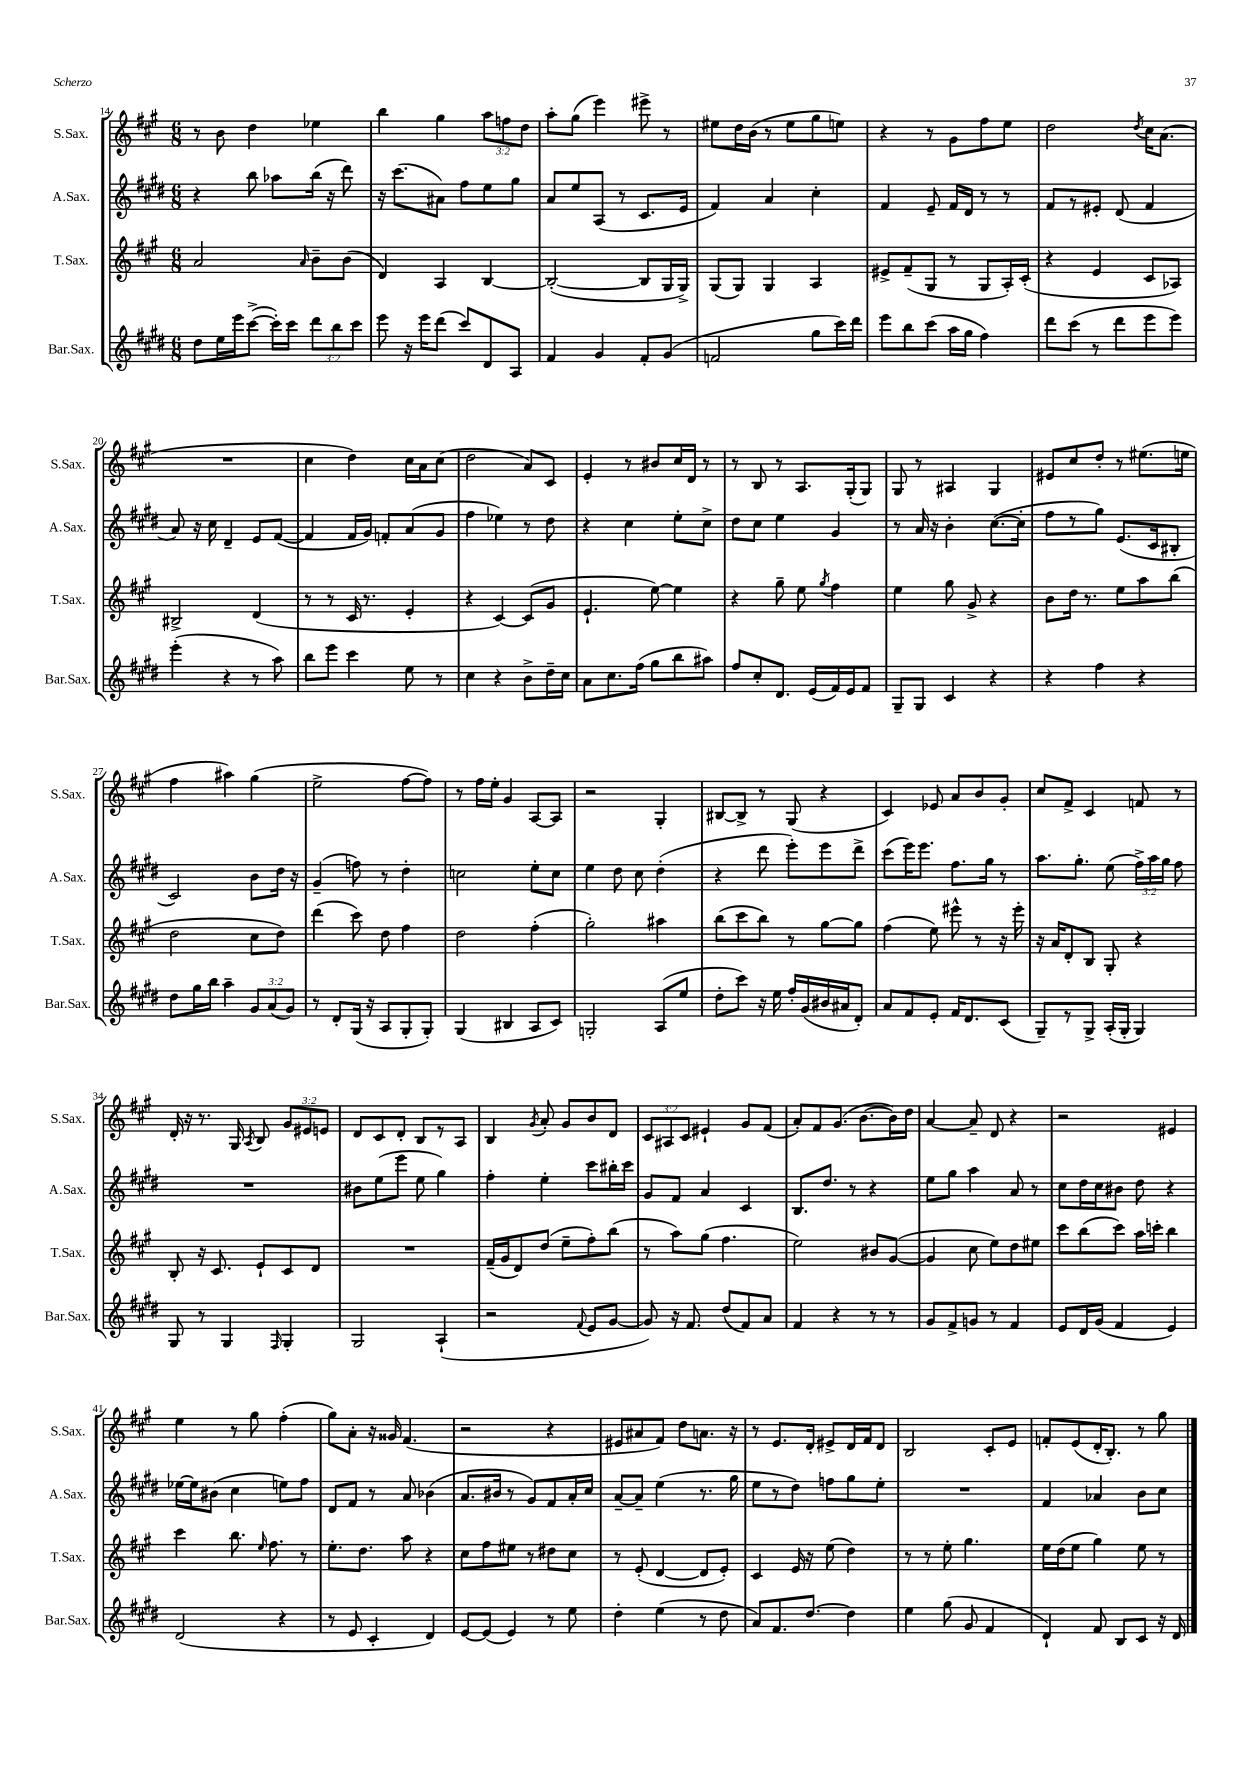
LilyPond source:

<<
\new StaffGroup <<
\new Staff = "s0" \with { instrumentName = "S.Sax." shortInstrumentName = "S.Sax." } {
    \clef treble \key a \major \numericTimeSignature \time 6/8 \override Staff.TupletNumber.text = #tuplet-number::calc-fraction-text
    \autoBeamOff r8 b'8 d''4 ees''4 |
    b''4 gis''4 \tuplet 3/2 { a''8[ f''8 d''8] } |
    a''8[-. gis''8]( e'''4) eis'''8-> r8 |
    eis''8[ d''16 b'16]( r8 eis''8[ gis''8 e''8]) |
    r4 r8 gis'8[ fis''8 e''8] |
    d''2 \acciaccatura { d''8 } cis''16[ a'8.]( |
    R2. |
    cis''4 d''4) cis''16[ a'16 cis''8]( |
    d''2 a'8[) cis'8] |
    e'4-. r8 bis'8[ cis''16 d'16] r8 |
    r8 b8 r8 a8.[ gis16-.( gis8]) |
    gis8 r8 ais4 gis4 |
    eis'8[ cis''8 d''8]-. r8 eis''8.[( e''16] |
    fis''4 ais''4) gis''4( |
    e''2-> fis''8[~ fis''8]) |
    r8 fis''16[ e''16]-. gis'4 a8[~ a8] |
    r2 gis4-. |
    bis8[~ bis8]-> r8 gis8( r4 |
    cis'4) ees'8 a'8[ b'8 gis'8]-. |
    cis''8[ fis'8]-> cis'4 f'8 r8 |
    d'16-. r16 r8. gis16 \acciaccatura { a8 } b8 \tuplet 3/2 { gis'8[ eis'8 e'8] } |
    d'8[ cis'8 d'8]-. b8[ r8 a8] |
    b4 \acciaccatura { gis'8 } a'8-. gis'8[ b'8 d'8] |
    \tuplet 3/2 { cis'8[ ais8 cis'8] } eis'4-! gis'8[ fis'8]( |
    a'8[-.) fis'8 gis'8.]( b'8.[~ b'16) d''16] |
    a'4~ a'8-- d'8 r4 |
    r2 eis'4 |
    e''4 r8 gis''8 fis''4-.( |
    gis''8[) a'8]-. r16 gisis'16 fis'4.( |
    r2 r4 |
    eis'8[ ais'8 fis'8]) d''8[ a'8.] r16 |
    r8 e'8.[ d'16]-. eis'8[-> d'16 fis'16 d'8] |
    b2 cis'8[-. e'8] |
    f'8[-. e'8( d'16-. b8.]-.) r8 gis''8 \bar "|." |
}
\new Staff = "s1" \with { instrumentName = "A.Sax." shortInstrumentName = "A.Sax." } {
    \clef treble \key e \major \numericTimeSignature \time 6/8 \override Staff.TupletNumber.text = #tuplet-number::calc-fraction-text
    \autoBeamOff r4 b''8 aes''8[ b''16]( r16 dis'''8) |
    r16 cis'''8.[( ais'8]) fis''8[ e''8 gis''8] |
    a'8[ e''8 a8]( r8 cis'8.[ e'16] |
    fis'4) a'4 cis''4-. |
    fis'4 e'8-- fis'16[ dis'16] r8 r8 |
    fis'8[ r8 eis'8]-. dis'8( fis'4 |
    a'8) r16 cis''16 dis'4-- e'8[ fis'8]~( |
    fis'4 fis'16[ gis'16]) f'8[-. a'8( gis'8] |
    fis''4 ees''4) r8 dis''8 |
    r4 cis''4 e''8[-. cis''8]-> |
    dis''8[ cis''8] e''4 gis'4 |
    r8 a'16 r16 b'4-. cis''8.[~( cis''16]-. |
    fis''8[ r8 gis''8]) e'8.[( cis'16 bis8]-. |
    cis'2) b'8[ dis''16] r16 |
    gis'4--( f''8) r8 dis''4-. |
    c''2 e''8[-. c''8] |
    e''4 dis''8 cis''8 dis''4-.( |
    r4 dis'''8 e'''8[-.) e'''8 dis'''8]-> |
    cis'''8[( e'''16) e'''8.] fis''8.[ gis''16] r8 |
    a''8.[ gis''8.]-. e''8( \tuplet 3/2 { fis''16[->) a''16 gis''16] } fis''8 |
    R2. |
    bis'8[ e''8( e'''8] e''8 gis''4) |
    fis''4-. e''4-. cis'''8[ bis''16-. cis'''16] |
    gis'8[ fis'8] a'4 cis'4 |
    b8.[ dis''8.] r8 r4 |
    e''8[ gis''8] a''4 a'8 r8 |
    cis''8[ dis''16 cis''16 bis'8] dis''8 r4 |
    ees''16[~ ees''16 bis'8]( cis''4 e''8[) fis''8] |
    dis'8[ fis'8] r8 a'8 bes'4( |
    a'8.[ bis'16] r8 gis'8[) fis'8 a'16-. cis''16] |
    a'8[~-- a'8]-- e''4( r8. gis''16 |
    e''8[ r8 dis''8]) f''8[ gis''8 e''8]-. |
    R2. |
    fis'4 aes'4 b'8[ cis''8] \bar "|." |
}
\new Staff = "s2" \with { instrumentName = "T.Sax." shortInstrumentName = "T.Sax." } {
    \clef treble \key a \major \numericTimeSignature \time 6/8
    \autoBeamOff a'2 \grace { a'16 } b'8[-- b'8]( |
    d'4) a4 b4~ |
    b2~-.( b8[ gis16 gis16]->) |
    gis8[( gis8]) gis4 a4 |
    eis'8[-> fis'8--( gis8] r8 gis8[ a16-.) cis'16]-.( |
    r4 e'4 cis'8[ aes8]) |
    bis2-> d'4( |
    r8 r8 cis'16 r8. e'4-. |
    r4 cis'4~) cis'8[( gis'8] |
    e'4.-! e''8~) e''4 |
    r4 gis''8-- e''8 \acciaccatura { gis''8 } fis''4 |
    e''4 gis''8 gis'8-> r4 |
    b'8[ d''16] r8. e''8[ a''8 b''8]( |
    d''2 cis''8[ d''8]) |
    d'''4( cis'''8) d''8 fis''4 |
    d''2 fis''4-.( |
    gis''2-.) ais''4 |
    b''8[( cis'''8 b''8]) r8 gis''8[~ gis''8] |
    fis''4( e''8) eis'''8-^ r8 r16 eis'''16-. |
    r16 a'16[ d'8-. b8] gis8-. r4 |
    b8-. r16 cis'8. e'8[-! cis'8 d'8] |
    R2. |
    fis'16[--( gis'16 d'8) d''8]( e''8[-- fis''8-.) b''8]( |
    r8 a''8[) gis''8]( fis''4. |
    e''2) bis'8[ gis'8]~( |
    gis'4 cis''8 e''8[) d''8 eis''8] |
    cis'''8[ b''8( cis'''8]) a''16[ c'''16]-. b''4 |
    cis'''4 b''8. \grace { e''16 } fis''8. r8 |
    e''8.[-. d''8.] a''8 r4 |
    cis''8[ fis''8 eis''8] r8 dis''8[ cis''8] |
    r8 e'8-.( d'4~ d'8[ e'8]-.) |
    cis'4 e'16 r16 e''8( d''4) |
    r8 r8 e''8-. gis''4. |
    e''16[ d''16( e''8] gis''4) e''8 r8 \bar "|." |
}
\new Staff = "s3" \with { instrumentName = "Bar.Sax." shortInstrumentName = "Bar.Sax." } {
    \clef treble \key e \major \numericTimeSignature \time 6/8 \override Staff.TupletNumber.text = #tuplet-number::calc-fraction-text
    \autoBeamOff dis''8[ e''16 e'''16 cis'''8]~->( cis'''16[-.) cis'''16] \tuplet 3/2 { dis'''8[ b''8 cis'''8] } |
    e'''8 r16 e'''16[ dis'''8]( cis'''8[) dis'8 a8] |
    fis'4 gis'4 fis'8[-. gis'8]( |
    f'2 gis''8[ cis'''16) dis'''16] |
    e'''8[ b''8 cis'''8]( a''16[ gis''16] fis''4) |
    dis'''8[ cis'''8]( r8 dis'''8[ e'''8 e'''8]) |
    e'''4-.( r4 r8 a''8) |
    b''8[ e'''8] cis'''4 e''8 r8 |
    cis''4 r4 b'8[-> dis''16-- cis''16] |
    a'8[ cis''8. fis''16]( gis''8[ b''8 ais''8]) |
    fis''8[ cis''8-. dis'8.] e'16[( fis'16) e'16 fis'8] |
    gis8[-- gis8] cis'4 r4 |
    r4 fis''4 r4 |
    dis''8[ gis''16 b''16] a''4-- \tuplet 3/2 { gis'8[ a'8( gis'8]) } |
    r8 dis'8[-. gis16]( r16 a8[ gis8-. gis8]-.) |
    gis4( bis4 a8[ cis'8]) |
    g2-. a8[( e''8] |
    dis''8[-. cis'''8]) r16 e''16 fis''16[-. gis'16( bis'16 ais'16 dis'8]-.) |
    a'8[ fis'8 e'8]-. fis'16[ dis'8. cis'8]( |
    gis8[--) r8 gis8]-> a16[-.( gis16]-. gis4) |
    gis8 r8 gis4 \grace { fis16 } gis4-. |
    gis2 a4-!( |
    r2 \appoggiatura { fis'8 } e'8[ gis'8]~ |
    gis'8) r16 fis'8. dis''8[( fis'8) a'8] |
    fis'4 r4 r8 r8 |
    gis'8[ fis'8-> g'8] r8 fis'4 |
    e'8[ dis'16 gis'16]( fis'4 e'4) |
    dis'2( r4 |
    r8 e'8 cis'4-. dis'4) |
    e'8[~ e'8]( e'4) r8 e''8 |
    dis''4-. e''4( r8 dis''8 |
    a'8[) fis'8. dis''8.]~ dis''4 |
    e''4 gis''8( gis'8 fis'4 |
    dis'4-!) fis'8 b8[ cis'8] r16 dis'16 \bar "|." |
}
>>
>>
\layout { \context { \Score currentBarNumber = #14 } }
